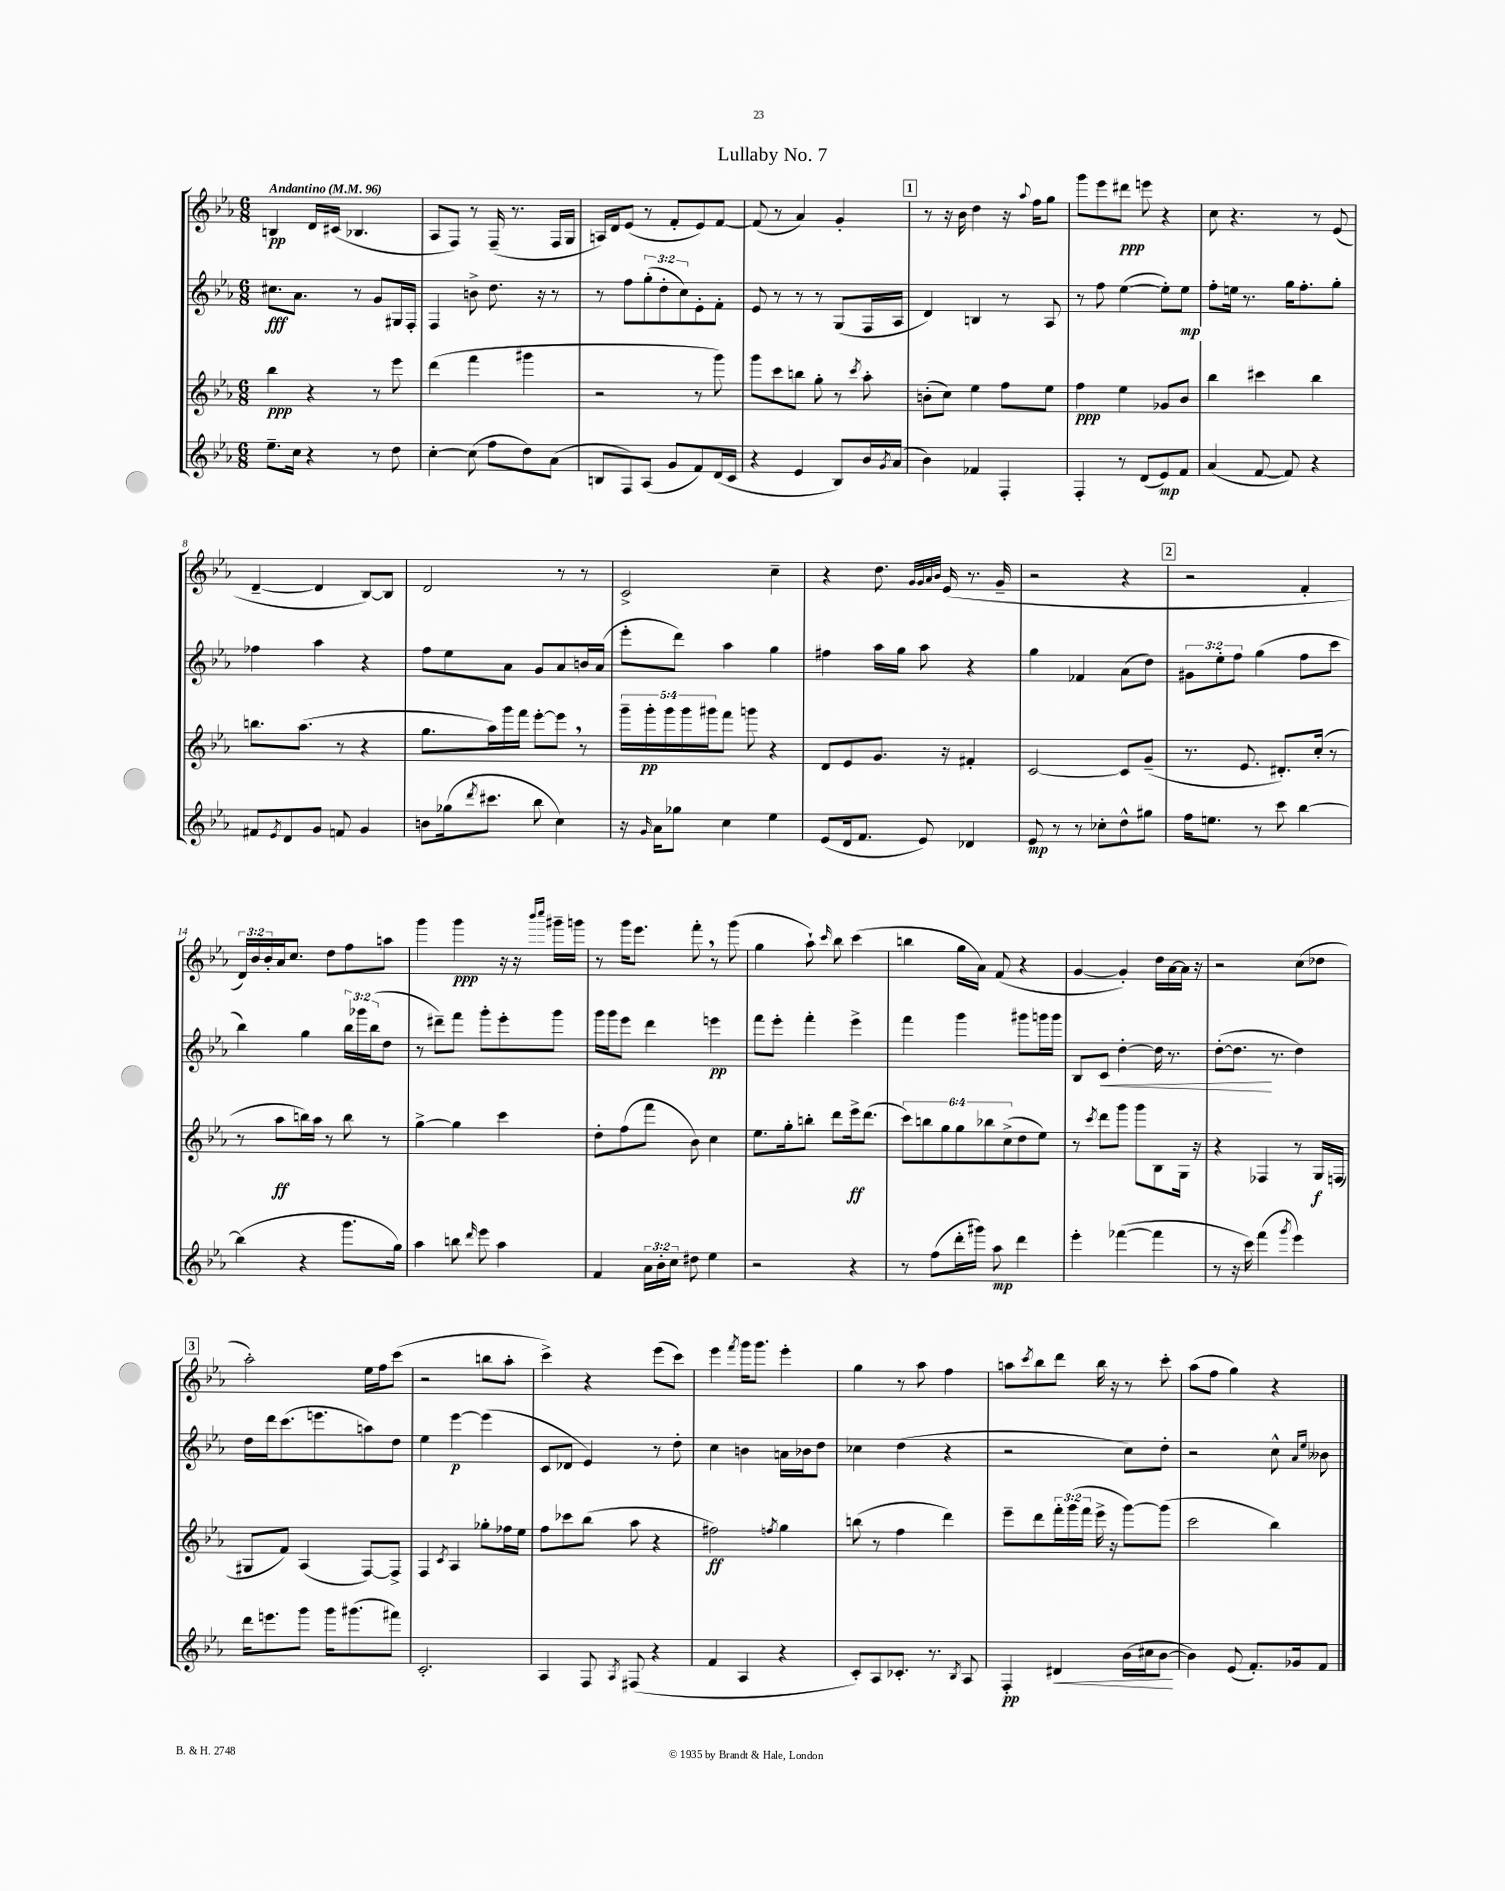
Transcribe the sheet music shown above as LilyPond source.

\header { title = "Lullaby No. 7" }
<<
\new StaffGroup <<
\new Staff = "s0" {
    \clef treble \key ees \major \numericTimeSignature \time 6/8 \override Staff.TupletNumber.text = #tuplet-number::calc-fraction-text \tempo "Andantino" 4 = 96
    b4\pp d'16 cis'16( bes4. |
    aes8 f8) r8 f16--( r8. f16 g16 |
    a16) d'16 ees'8( r8 f'8-. ees'8) f'8~ |
    f'8( r8 aes'4) g'4-. |
    \mark \markup { \box "1" } r8 r16 bes'16 d''4 r16 \appoggiatura { aes''8 } f''16 g''8 |
    g'''8 ees'''8 dis'''8\ppp e'''8 r4 |
    c''8 r4. r8 ees'8( |
    d'4~-- d'4 bes8~) bes8 |
    d'2 r8 r8 |
    c'2-> c''4-- |
    r4 d''8. \grace { g'32 g'32 aes'32 bes'32 } ees'16( r8. g'16-- |
    r2 r4 |
    \mark \markup { \box "2" } r2 f'4-. |
    \tuplet 3/2 { d'16) bes'16 bes'16-. } aes'16 c''8. d''8 f''8 a''8 |
    g'''4 g'''4\ppp r16 r16 \grace { bes'''16 c''''16 } gis'''16-- g'''16 |
    r8 g'''16 ees'''8. f'''8-. \breathe r8 g'''8( |
    g''4 aes''8-!) \grace { c'''16 } bes''8 c'''4( |
    b''4 g''16 aes'16) f'8( r4 |
    g'4~ g'4-.) d''16 aes'16~ aes'16 r16 |
    r2 c''8( des''8 |
    \mark \markup { \box "3" } aes''2-.) ees''16 f''16 c'''8( |
    r2 b''8 aes''8-. |
    c'''4->) r4 ees'''8( c'''8) |
    ees'''4 \acciaccatura { f'''8 } g'''16 g'''8. ees'''4-. |
    g''4 r8 aes''8 f''4 |
    a''8 \acciaccatura { c'''8 } bes''8 d'''8 bes''16 r16 r8 c'''8-. |
    aes''8( f''8 g''4) r4 \bar "|." |
}
\new Staff = "s1" {
    \clef treble \key ees \major \numericTimeSignature \time 6/8 \override Staff.TupletNumber.text = #tuplet-number::calc-fraction-text
    cis''8.\fff aes'8. r8 g'8 gis16 f16-. |
    f4 b'8-> d''8. r16 r8 |
    r8 f''8 \tuplet 3/2 { g''8-.( d''8-. c''8) } ees'8-. f'8-. |
    ees'8 r8 r8 r8 g8( f16 aes16 |
    \mark \markup { \box "1" } d'4) b4 r8 aes8 |
    r8 f''8 ees''4~( ees''8-.) ees''8\mp |
    f''8-. e''16 r8. g''16 f''8.-. g''8-. |
    fes''4 aes''4 r4 |
    f''8 ees''8 aes'8 g'8 aes'8 b'16 aes'16( |
    ees'''8-. d'''8) aes''4 g''4 |
    fis''4 aes''16 g''16 aes''8 r4 |
    g''4 fes'4 aes'8( d''8) |
    \mark \markup { \box "2" } \tuplet 3/2 { gis'8 ees''8-. f''8 } g''4( f''8 c'''8 |
    bes''4) g''4 \tuplet 3/2 { bes''16 ges'''16 bes''16( } d''8 |
    r8 dis'''8--) f'''8 g'''8-. ees'''8-. g'''8 |
    g'''16 g'''16 ees'''8 d'''4 e'''4\pp |
    f'''8 ees'''8-. f'''4-. ees'''4-> |
    f'''4 g'''4 gis'''8 g'''16 g'''16 |
    bes8 c'8\< d''4~-. d''16 r8. |
    d''8~-.( d''8.\! r8. d''4) |
    \mark \markup { \box "3" } d''16 d'''16 c'''8.( e'''8. a''8) d''8 |
    ees''4 ees'''4~\p ees'''4( |
    c'8 des'8 ees'4) r8 d''8-. |
    c''4 b'4 a'16 bes'16 d''8 |
    ces''4 d''4( r4 |
    r2 c''8) d''8-. |
    r2 c''8-^ \grace { aes'16 ees''16 } beses'8 \bar "|." |
}
\new Staff = "s2" {
    \clef treble \key ees \major \numericTimeSignature \time 6/8 \override Staff.TupletNumber.text = #tuplet-number::calc-fraction-text
    bes''4\ppp r4 r8 ees'''8 |
    d'''4( f'''4 gis'''4 |
    r2 r8 g'''8) |
    g'''8 c'''8 b''8 g''8-. r8 \acciaccatura { c'''8 } aes''8-. |
    \mark \markup { \box "1" } b'8-.( c''8) ees''4 f''8 ees''8 |
    f''4\ppp ees''4 ges'8 bes'8 |
    bes''4 cis'''4 bes''4 |
    b''8. aes''8.( r8 r4 |
    g''8. aes''16) g'''16 f'''16 ees'''8~-. ees'''8 \breathe r8 |
    \tuplet 5/4 { g'''16-- g'''16-.\pp g'''16 g'''16 gis'''16 } f'''8 g'''8 r4 |
    d'8 ees'8 g'8. r16 fis'4-. |
    c'2~ c'8 g'8--( |
    \mark \markup { \box "2" } r8. ees'8. dis'8.-.) c''16-.( r8 |
    r8 aes''8\ff b''16) aes''16 r8 b''8 r8 |
    g''4~-> g''4 c'''4 |
    d''8-. f''8( f'''8 bes'8) c''4 |
    ees''8. g''16-. b''8-. d'''8 ees'''16->\ff d'''8.( |
    \tuplet 6/4 { c'''8) b''8 g''8 g''8 bes''8 c''8->( } d''8 ees''8) |
    r8 \acciaccatura { c'''8 } d'''8 g'''8 g'''8 bes8 g16 r16 |
    r4 fes4 r8 g16\f f16( |
    \mark \markup { \box "3" } gis8 f'8) aes4( f8~) f8-> |
    f4 \acciaccatura { c'8 } aes4 ges''8-. fes''16 ees''16 |
    f''8 ces'''8 bes''8( aes''8 r4 |
    fis''2\ff) \acciaccatura { f''8 } g''4 |
    b''8( r8 f''4 d'''4) |
    ees'''8-- d'''8 \tuplet 3/2 { f'''16-. g'''16( f'''16 } ees'''16-> r16 g'''8~) g'''8( |
    c'''2 bes''4) \bar "|." |
}
\new Staff = "s3" {
    \clef treble \key ees \major \numericTimeSignature \time 6/8 \override Staff.TupletNumber.text = #tuplet-number::calc-fraction-text
    ees''8.-- c''16 r4 r8 d''8 |
    c''4~-. c''8( f''8 d''8) aes'8( |
    b8 f8) aes8( g'8 f'8) d'16( c'16 |
    r4 ees'4 bes8) bes'16 \acciaccatura { g'8 } aes'16( |
    \mark \markup { \box "1" } bes'4) fes'4 f4-. |
    f4-. r8 d'8( ees'8\mp) f'8 |
    aes'4( f'8~ f'8) r4 |
    fis'8 \acciaccatura { ees'8 } d'8 g'8 f'8 g'4 |
    b'8 ges''16( \acciaccatura { d'''8 } cis'''8. bes''8 c''4) |
    r16 \grace { g'16 } aes'16 ges''8 c''4 ees''4 |
    ees'8( d'16 f'8. ees'8) des'4 |
    ees'8\mp r8 r8 ces''8-. d''8-^ gis''8 |
    \mark \markup { \box "2" } f''16 e''8. r8 c'''8 bes''4~ |
    bes''4( r4 g'''8. g''16) |
    aes''4 b''8 \grace { d'''16 } ees'''8 aes''4 |
    f'4 \tuplet 3/2 { aes'16 bes'16-. c''16 } dis''8 ees''4 |
    r2 r4 |
    r8 f''8( d'''16-. gis'''16) aes''8\mp d'''4 |
    ees'''4-. fes'''4~( fes'''4 |
    r8 r16 c'''16) f'''4( \acciaccatura { g'''8 } ees'''4) |
    \mark \markup { \box "3" } d'''16 e'''8. g'''8 g'''16 gis'''8.( fis'''8) |
    c'2.-. |
    aes4 f8 \acciaccatura { aes8 } fis8( r4 |
    f'4 aes4 r4 |
    c'8-.) aes8 ces'8.-. r8. \acciaccatura { bes8 } aes8 |
    f4-.\pp dis'4\< bes'16( cis''16 bes'8~\! |
    bes'4) ees'8( f'8.-.) ges'16 f'8 \bar "|." |
}
>>
>>
